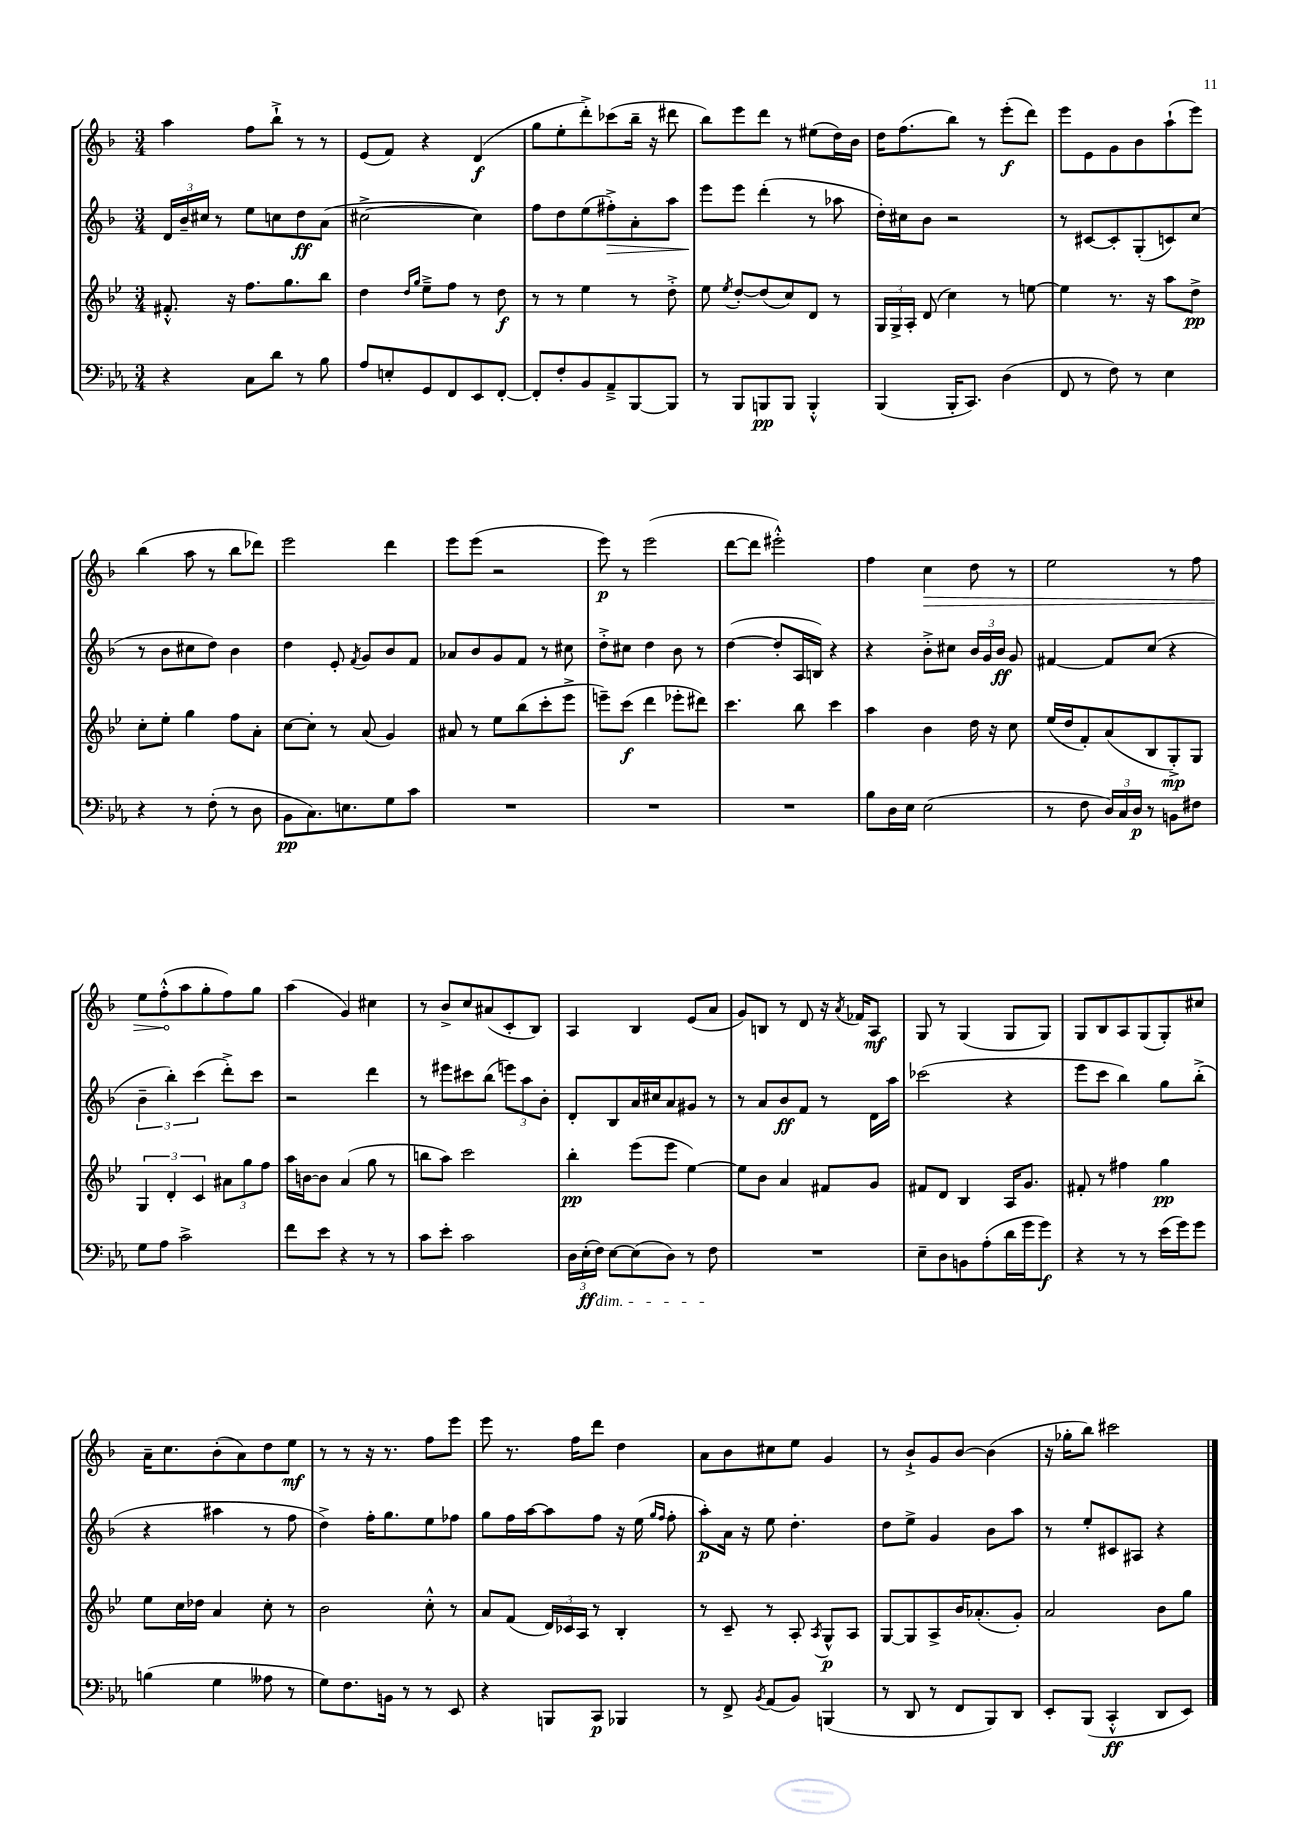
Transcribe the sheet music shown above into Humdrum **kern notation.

**kern	**kern	**kern	**kern
*staff4	*staff3	*staff2	*staff1
*clefF4	*clefG2	*clefG2	*clefG2
*k[b-e-a-]	*k[b-e-]	*k[b-]	*k[b-]
*M3/4	*M3/4	*M3/4	*M3/4
4r	8.f#'^^	24d	4aa
.	.	24b-~	.
.	.	24cc#	.
.	.	8r	.
.	16r	.	.
8C	8.ff	8ee	8ff
8d	.	8cc	8bb-`^
.	8.gg	.	.
8r	.	8dd	8r
8B-	8bb-	(8a	8r
=	=	=	=
8A-	4dd	[2cc#^	(8e
8E'	.	.	8f)
.	16qqdd	.	.
.	16qqgg	.	.
8GG	8ee-~^	.	4r
8FF	8ff	.	.
8EE-	8r	4cc#])	(4d
[8FF'	8dd	.	.
=	=	=	=
8FF']	8r	8ff	8gg
8F'	8r	8dd	8ee'
8BB-	4ee-	(8ee	8ddd'^)
8AA-~^	.	8ff#'^)	(8ccc-
[8BBB-	8r	8a'	16bb-~
.	.	.	16r
8BBB-]	8dd'^	8aa	8ddd#
=	=	=	=
8r	8ee-	8eee	8bb-)
.	8qee-	.	.
8BBB-	[8dd'	8eee	8eee
8BBB	(8dd]	(4ddd'	8ddd
8BBB	8cc)	.	8r
4BBB'^^	8d	8r	(8ee#
.	8r	8aa-	16dd)
.	.	.	16b-
=	=	=	=
(4BBB-	24G	16dd')	16dd
.	24G^	.	.
.	.	16cc#	(8.ff
.	24A'	.	.
.	(8d	8b-	.
16BBB-'	4cc)	2r	8bb-)
8.CC)	.	.	.
.	.	.	8r
(4D	8r	.	(8eee'
.	[8ee	.	8ddd)
=	=	=	=
8FF	4ee]	8r	8eee
8r	.	[8c#	8e
8F)	8.r	8c#']	8g
8r	.	(8G'	8b-
.	16r	.	.
4E-	8aa	8c)	(8aa`
.	8dd^	(8cc	8eee)
=	=	=	=
4r	8cc'	8r	(4bb-
.	8ee-'	8b-	.
8r	4gg	8cc#	8aa
(8F'	.	8dd)	8r
8r	8ff	4b-	8bb-
8D	8a'	.	8ddd-)
=	=	=	=
8BB-	[8cc	4dd	2eee
8.C)	8cc']	.	.
.	8r	8e'	.
8.E	.	.	.
.	.	8qf	.
.	(8a	8g	.
8G	4g)	8b-	4ddd
8c	.	8f	.
=	=	=	=
2.r	8a#	8a-	8eee
.	8r	8b-	(8eee
.	8ee-	8g	2r
.	(8bb-	8f	.
.	8ccc'	8r	.
.	8eee-^	8cc#	.
=	=	=	=
2.r	8eee~)	8dd'^	8eee)
.	(8ccc	8cc#	8r
.	4ddd	4dd	(2eee
.	8eee-'	8b-	.
.	8ddd#)	8r	.
=	=	=	=
2.r	4.ccc	([4dd	[8ddd
.	.	.	8ddd]
.	.	8dd']	2eee#'^^)
.	8bb-	16A	.
.	.	16B)	.
.	4ccc	4r	.
=	=	=	=
8B-	4aa	4r	4ff
16D	.	.	.
16E-	.	.	.
(2E-	4b-	8b-'^	4cc
.	.	8cc#	.
.	16dd	24b-	8dd
.	.	24g	.
.	16r	.	.
.	.	24b-	.
.	8cc	8g	8r
=	=	=	=
8r	(16ee-	[4f#	2ee
.	16dd	.	.
8F	8f')	.	.
24D)	(8a	8f#]	.
24C	.	.	.
24D	.	.	.
8r	8B-	(8cc	.
8BB	8G'^)	4r	8r
8F#	8G	.	8ff
=	=	=	=
8G	6G	6b-~	8ee
8A-	.	.	(8ff'^^
.	6d'	6bb-')	.
2c^	.	.	8aa
.	6c	(6ccc	.
.	.	.	8gg'
.	12a#	8ddd'^)	8ff)
.	12gg	.	.
.	.	8ccc	8gg
.	12ff	.	.
=	=	=	=
8f	16aa	2r	(4aa
.	[16b	.	.
8e-	8b]	.	.
4r	(4a	.	4g)
8r	8gg	4ddd	4cc#
8r	8r	.	.
=	=	=	=
8c	8bb	8r	8r
8e-'	8aa)	8eee#	8b-^
2c	2ccc	8ccc#	8cc
.	.	(8bb-	(8a#
.	.	12eee)	8c'
.	.	12aa	.
.	.	.	8B-)
.	.	12b-'	.
=	=	=	=
24D	4bb-'	8d'	4A
(24E-'	.	.	.
24F)	.	.	.
[8E-	.	8B-	.
(8E-]	(8eee-	16a	4B-
.	.	16cc#	.
8D)	8eee-	8a	.
8r	[4ee-)	8g#	(8e
8F	.	8r	8a
=	=	=	=
2.r	8ee-]	8r	8g)
.	8b-	8a	8B
.	4a	8b-	8r
.	.	8f	8d
.	8f#	8r	16r
.	.	.	8qa
.	.	.	16f-
.	8g	16d	8A
.	.	16aa	.
=	=	=	=
8E-~	8f#	(2ccc-	8G
8D	8d	.	8r
8BB	4B-	.	(4G
(8A-'	.	.	.
16d	16A	4r	8G
16g	8.g	.	.
8g)	.	.	8G)
=	=	=	=
4r	8f#'	8eee	8G
.	8r	8ccc	8B-
8r	4ff#	4bb-)	8A
8r	.	.	(8G
(16e-	4gg	8gg	8G')
16g)	.	.	.
8g	.	(8bb-'^	8cc#
=	=	=	=
(4B	8ee-	4r	16a~
.	.	.	8.cc
.	16cc	.	.
.	16dd-	.	.
4G	4a	4aa#	(8b-'
.	.	.	8a)
8A--	8cc'	8r	8dd
8r	8r	8ff	8ee
=	=	=	=
8G)	2b-	4dd^)	8r
8.F	.	.	8r
.	.	16ff'	16r
16BB	.	8.gg	8.r
8r	.	.	.
8r	8cc'^^	8ee	8ff
8EE-	8r	8ff-	8eee
=	=	=	=
4r	8a	8gg	8eee
.	(8f	16ff	8.r
.	.	[16aa	.
8BBB	24d)	8aa]	.
.	24c-	.	.
.	.	.	16ff
.	24A	.	.
8CC	8r	8ff	8ddd
4BBB-	4B-'	16r	4dd
.	.	(16ee	.
.	.	16qqgg	.
.	.	16qqff	.
.	.	8ff'	.
=	=	=	=
8r	8r	8aa')	8a
8FF^	8c~	16a	8b-
.	.	16r	.
8qBB-	.	.	.
(8AA-	8r	8ee	8cc#
8BB-)	8A'	4.dd'	8ee
.	8qA	.	.
(4BBB	8G^^	.	4g
.	8A	.	.
=	=	=	=
8r	[8G	8dd	8r
8DD	8G]	8ee^	8b-`^
8r	8A^	4g	8g
8FF	16b-	.	[8b-
.	(8.a-'	.	.
8BBB-)	.	8b-	(4b-]
8DD	8g')	8aa	.
=	=	=	=
8EE-'	2a	8r	16r
.	.	.	16gg-'
(8BBB-	.	8ee'	8bb-)
4CC'^^	.	8c#	2ccc#
.	.	8A#	.
8DD	8b-	4r	.
8EE-)	8gg	.	.
==	==	==	==
*-	*-	*-	*-
